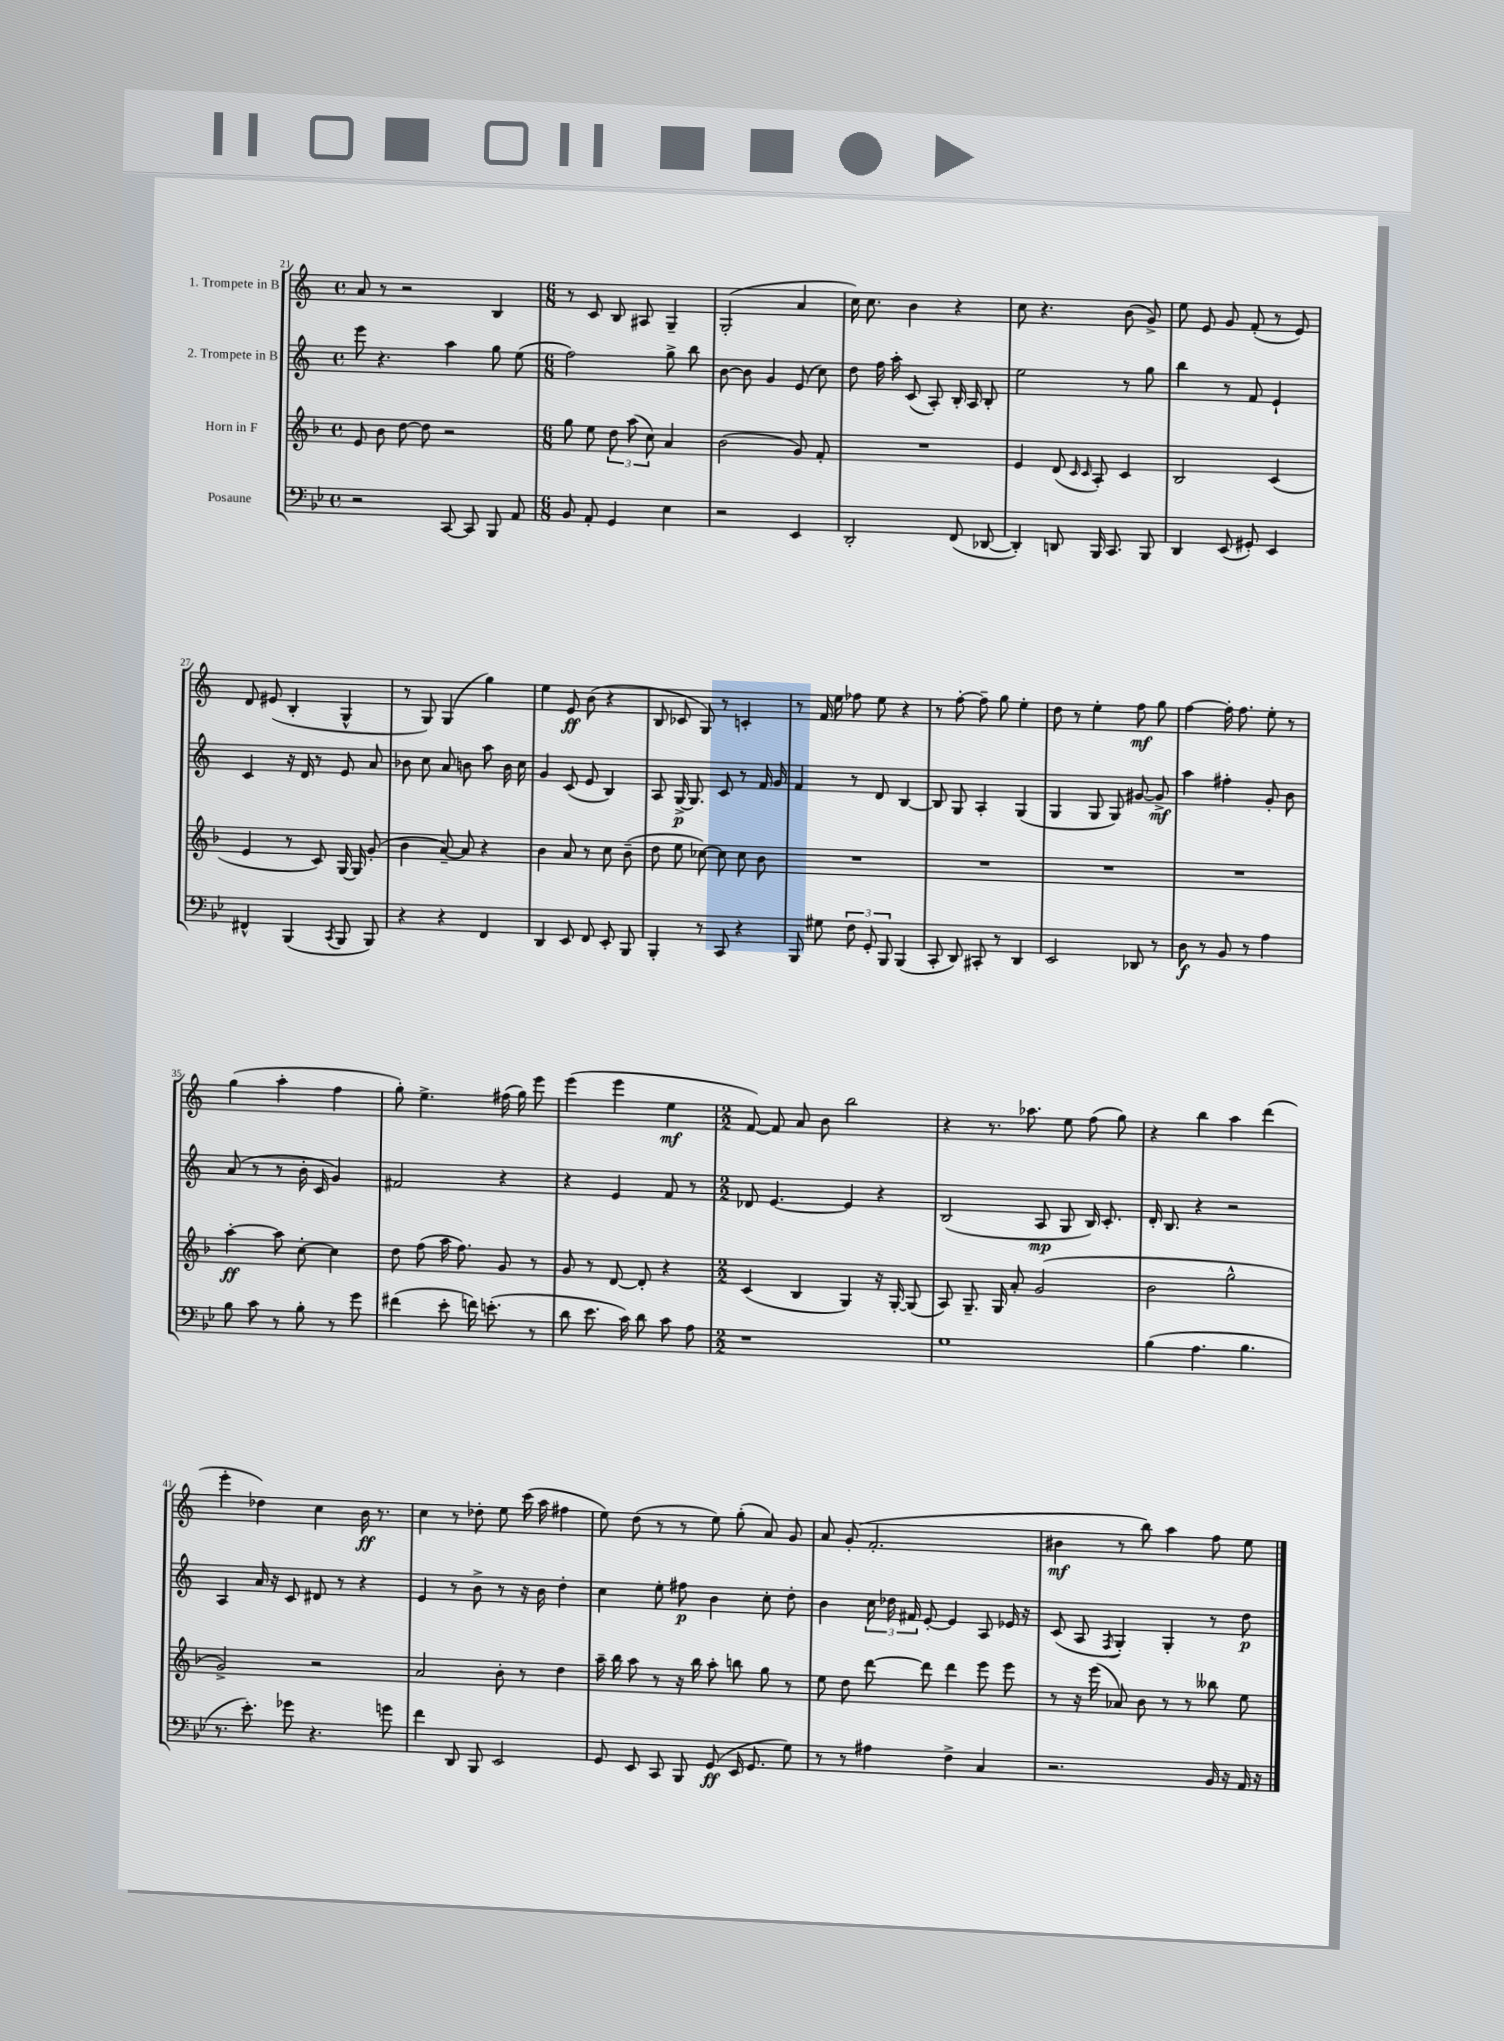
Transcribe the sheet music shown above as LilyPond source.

<<
\new StaffGroup <<
\new Staff = "s0" \with { instrumentName = "1. Trompete in B" } {
    \clef treble \key c \major \defaultTimeSignature \time 4/4
    \autoBeamOff a'8 r8 r2 b4 |
    \numericTimeSignature \time 6/8 r8 c'8 b8 ais8 g4-- |
    g2-.( a'4 |
    c''16) c''8. b'4 r4 |
    c''8 r4. b'8( g'8->) |
    e''8 e'8 g'8 f'8-.( r8 e'8) |
    d'8 eis'8( b4-. g4-^ |
    r8 g8) g4( g''4) |
    e''4 e'8\ff b'8( r4 |
    b8 ces'8 g8) r8 c'4-. |
    r8 f'16 e''16 fes''8 e''8 r4 |
    r8 f''8~-. f''8-- g''8 e''4-. |
    d''8 r8 e''4-. f''8\mf g''8 |
    f''4~ f''16-. f''8. e''8-. r8 |
    g''4( a''4-. f''4 |
    g''8-.) e''4.-> fis''16( g''16) e'''8 |
    e'''4( e'''4 e''4\mf |
    \numericTimeSignature \time 2/2 f'8~) f'8 a'8 b'8 b''2 |
    r4 r8. aes''8. e''8 f''8( g''8) |
    r4 b''4 a''4 d'''4( |
    e'''4-. des''4) c''4 b'16\ff r8. |
    c''4 r8 des''8-. e''8 c'''16( a''16 fis''4 |
    e''8) d''8( r8 r8 e''8) g''8-.( a'8) g'8 |
    a'8 g'8-.( f'2.-. |
    bis'4\mf r8 b''8) a''4 f''8 e''8 \bar "|." |
}
\new Staff = "s1" \with { instrumentName = "2. Trompete in B" } {
    \clef treble \key c \major \defaultTimeSignature \time 4/4
    \autoBeamOff e'''8 r4. a''4 g''8 e''8( |
    \numericTimeSignature \time 6/8 f''2) g''8-> b''8 |
    b'8~ b'8 g'4 e'8( c''8) |
    d''8 f''16 a''16-. c'8( a8-.) b16-. a16 b8-. |
    e''2 r8 g''8 |
    b''4 r8 f'8 e'4-! |
    c'4 r16 d'16 r8 e'8 a'8 |
    bes'8 c''8 a'8 b'8 a''8 b'16 c''16 |
    g'4 c'8( e'8 b4) |
    a8 g16~->\p g8. c'8 r8 f'16 g'16 |
    f'4 r8 d'8 b4~ |
    b8 g8 a4-. g4( |
    g4 g8 g8) gis'8~ gis'8->\mf |
    a''4 fis''4-. g'8-. b'8 |
    a'8( r8 r8 b'16-. c'16 g'4) |
    fis'2 r4 |
    r4 e'4 f'8 r8 |
    \numericTimeSignature \time 2/2 des'8 e'4.~ e'4 r4 |
    b2( a8\mp g8 b16) c'8.-. |
    d'16-. b8. r4 r2 |
    a4 a'16 r16 c'8 dis'8 r8 r4 |
    e'4 r8 b'8-> r8 r16 b'16 d''4-. |
    c''4 e''8-. fis''8\p b'4 c''8-. d''8-. |
    b'4 \tuplet 3/2 { c''16 des''16 fis'16 } e'8~-. e'4 a8 ees'16 r16 |
    c'8( a8 \acciaccatura { f8 } g4-.) g4-. r8 d''8\p \bar "|." |
}
\new Staff = "s2" \with { instrumentName = "Horn in F" } {
    \clef treble \key f \major \defaultTimeSignature \time 4/4
    \autoBeamOff e'8 bes'8 d''8~ d''8 r2 |
    \numericTimeSignature \time 6/8 g''8 e''8 \tuplet 3/2 { d''8 a''8( c''8) } a'4 |
    bes'2( g'8) f'8-. |
    R2. |
    e'4 d'8( \grace { c'16 c'16 } a8-.) c'4 |
    bes2 c'4( |
    e'4 r8 c'8) g16~ g16 g'8-.( |
    bes'4 a'8~--) a'8 r4 |
    bes'4 a'8 r8 c''8 bes'8--( |
    d''8 e''8 ces''8~) ces''8 ces''8 bes'8 |
    R2. |
    R2. |
    R2. |
    R2. |
    a''4~-.\ff a''8 c''8~-. c''4 |
    d''8 f''8( a''16 f''8.) g'8 r8 |
    g'8 r8 d'8~ d'8-. r4 |
    \numericTimeSignature \time 2/2 c'4( bes4 g4) r16 g16~-. g8( |
    a8) g8.-- g16 a'8-. g'2( |
    bes'2 g''2-^ |
    g'2->) r2 |
    a'2 bes'8-. r8 d''4 |
    a''16-- bes''16 a''8 r8 r16 bes''16 a''8-. b''8 g''8 r8 |
    e''8 d''8 d'''8~ d'''8 d'''4 e'''8 e'''8 |
    r8 r16 e'''16( aes'8) bes'8 r8 r8 beses''8 e''8 \bar "|." |
}
\new Staff = "s3" \with { instrumentName = "Posaune" } {
    \clef bass \key bes \major \defaultTimeSignature \time 4/4
    \autoBeamOff r2 c,8~ c,8 bes,,8 a,8 |
    \numericTimeSignature \time 6/8 bes,8 a,8-. g,4 ees4 |
    r2 ees,4 |
    d,2-. f,8( des,8~ |
    des,4-.) d,8 bes,,16 c,8. bes,,8 |
    d,4 ees,8( gis,8-.) ees,4 |
    fis,4-^ bes,,4( \acciaccatura { c,8 } bes,,8 bes,,8) |
    r4 r4 f,4 |
    d,4 ees,8 f,8 ees,8-. bes,,8 |
    bes,,4-. r8 c,8 r4 |
    bes,,8 gis8 \tuplet 3/2 { f8 g,8-. bes,,8 } bes,,4( |
    c,8-. d,8) cis,8-. r8 d,4 |
    ees,2 des,8 r8 |
    d8\f r8 bes,8 r8 a4 |
    bes8 c'8 r8 bes8-. r8 g'8 |
    fis'4( ees'8-. f'16) e'8.-.( r8 |
    d'8 ees'8. c'16) d'8 c'8 a8 |
    \numericTimeSignature \time 2/2 r1 |
    g1 |
    bes4( a4. bes4. |
    r8. ees'8.-.) ges'8 r4. g'8 |
    f'4 d,8 bes,,8 ees,2 |
    g,8 ees,8 c,8 bes,,8 g,8\ff( ees,16 g,8. g8) |
    r8 r8 ais4 f4-> c4 |
    r2. bes,16 r16 a,16 r16 \bar "|." |
}
>>
>>
\layout { \context { \Score currentBarNumber = #21 } }
